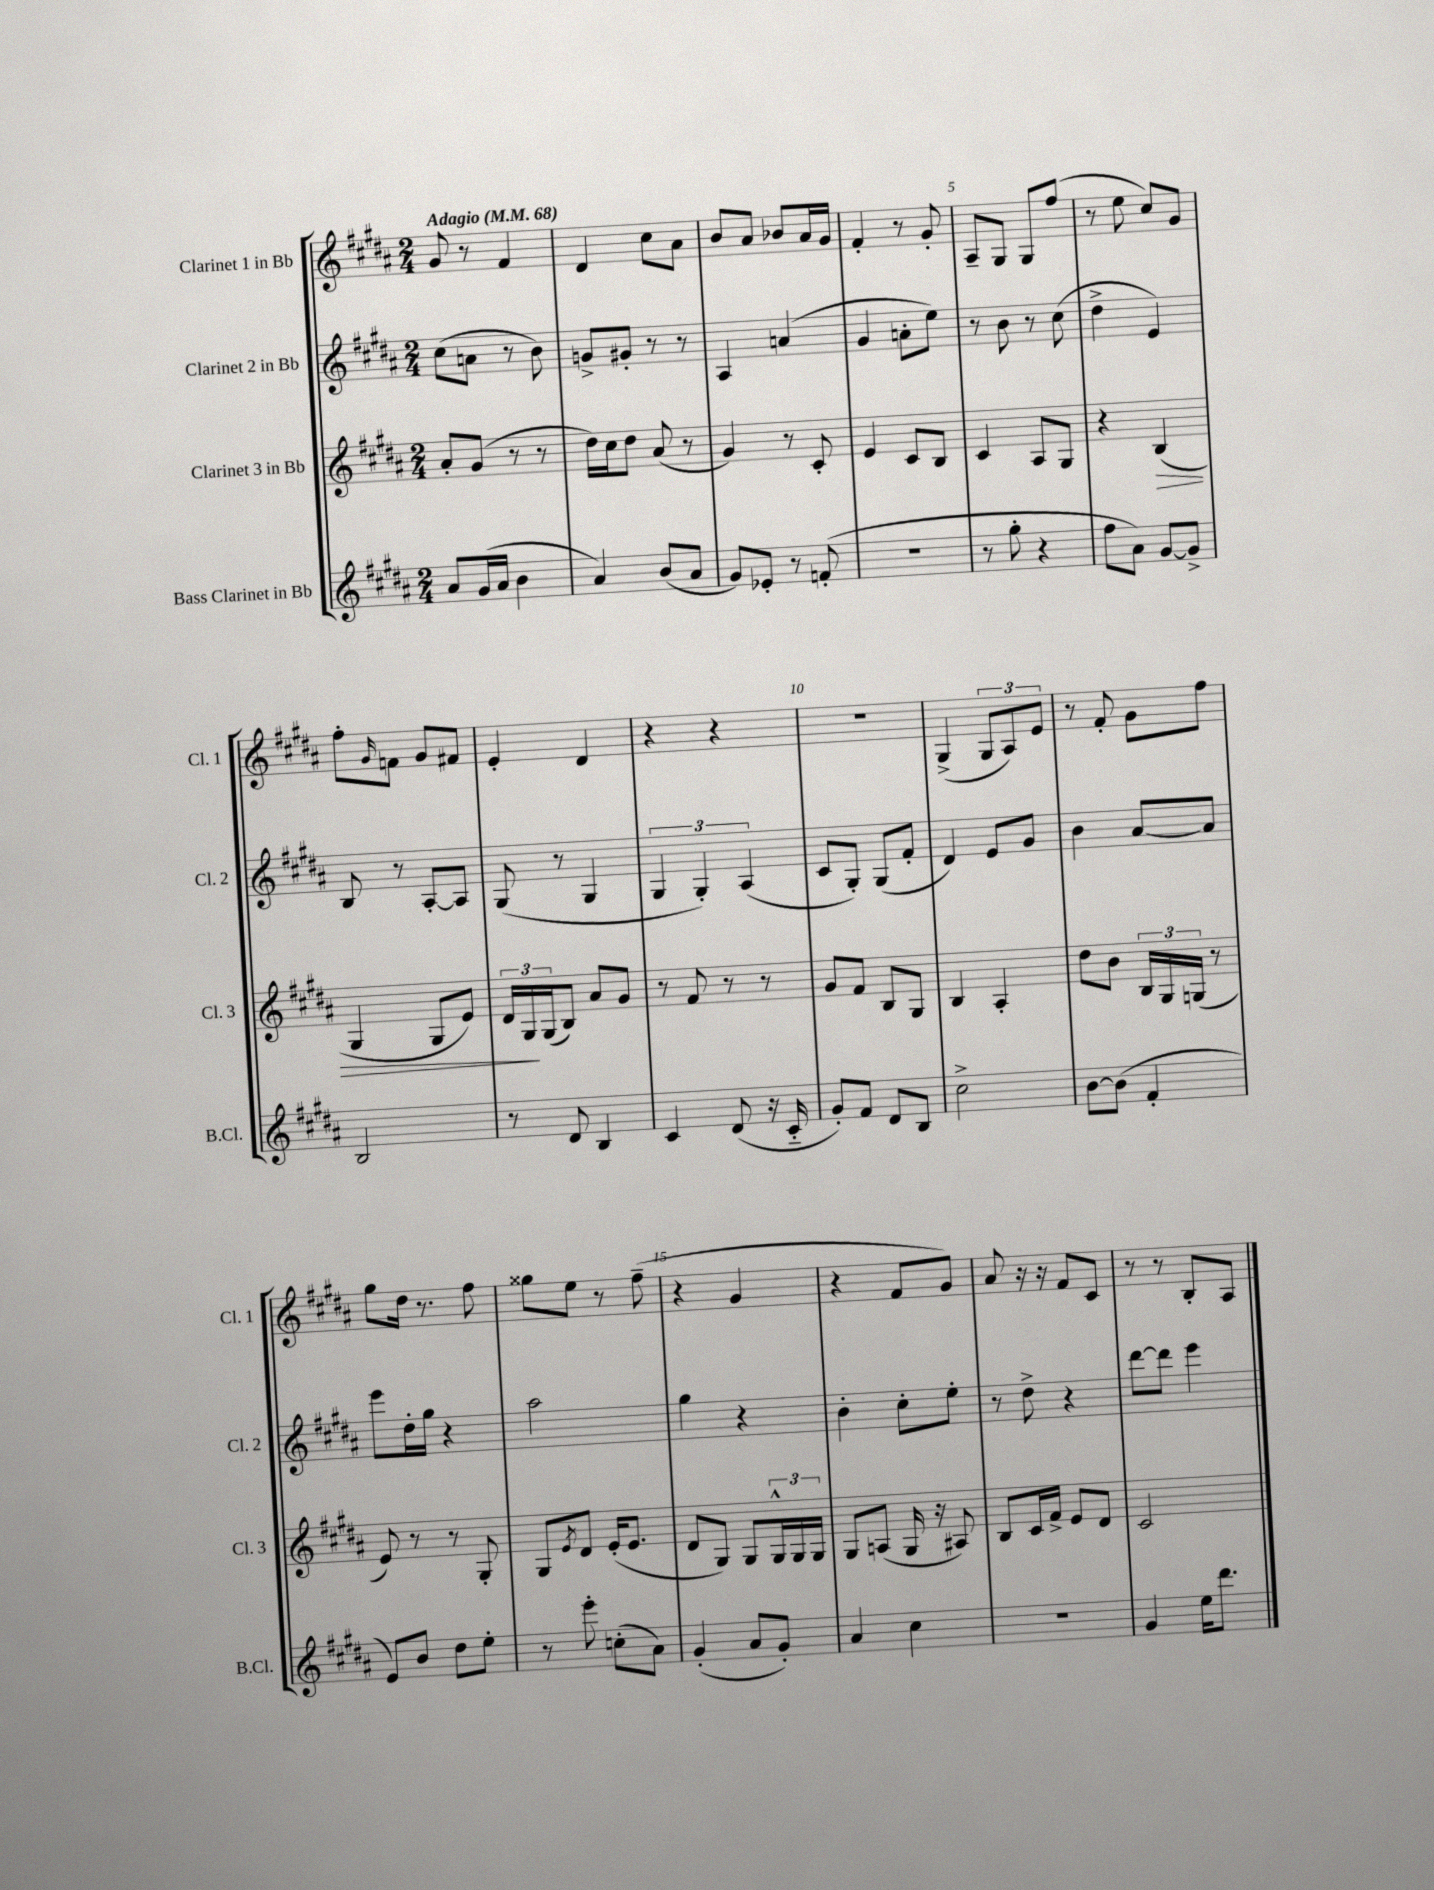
<<
\new StaffGroup <<
\new Staff = "s0" \with { instrumentName = "Clarinet 1 in Bb" shortInstrumentName = "Cl. 1" } {
    \clef treble \key b \major \numericTimeSignature \time 2/4 \tempo "Adagio" 4 = 68
    gis'8 r8 fis'4 |
    dis'4 cis''8 ais'8 |
    b'8 ais'8 bes'8 ais'16 gis'16 |
    fis'4-. r8 gis'8-. |
    ais8-- gis8 gis8 fis''8( |
    r8 e''8 cis''8) gis'8 |
    fis''8-. \grace { gis'16 } f'8 gis'8 fis'8 |
    e'4-. dis'4 |
    r4 r4 |
    R2 |
    gis4->( \tuplet 3/2 { gis8 ais8) e'8 } |
    r8 fis'8-. gis'8 fis''8 |
    gis''8 dis''16 r8. fis''8 |
    gisis''8 e''8 r8 fis''8--( |
    r4 gis'4 |
    r4 fis'8 gis'8) |
    ais'8 r16 r16 fis'8 cis'8 |
    r8 r8 b8-. ais8 \bar "|." |
}
\new Staff = "s1" \with { instrumentName = "Clarinet 2 in Bb" shortInstrumentName = "Cl. 2" } {
    \clef treble \key b \major \numericTimeSignature \time 2/4
    cis''8( a'8 r8 b'8) |
    g'8-> gis'8-. r8 r8 |
    ais4 a'4( |
    gis'4 a'8-. e''8) |
    r8 b'8 r8 cis''8( |
    dis''4-> e'4) |
    b8 r8 ais8~-. ais8 |
    gis8( r8 gis4 |
    \tuplet 3/2 { gis4 gis4-.) ais4( } |
    cis'8 gis8-.) gis8( fis'8-. |
    dis'4) e'8 gis'8 |
    b'4 ais'8~ ais'8 |
    e'''8 dis''16-. gis''16 r4 |
    ais''2 |
    gis''4 r4 |
    b'4-. cis''8-. e''8-. |
    r8 dis''8-> r4 |
    dis'''8~ dis'''8 e'''4 \bar "|." |
}
\new Staff = "s2" \with { instrumentName = "Clarinet 3 in Bb" shortInstrumentName = "Cl. 3" } {
    \clef treble \key b \major \numericTimeSignature \time 2/4
    ais'8-. gis'8( r8 r8 |
    dis''16) cis''16 dis''8 ais'8( r8 |
    gis'4) r8 cis'8-. |
    e'4 cis'8 b8 |
    cis'4 ais8 gis8 |
    r4 b4\>( |
    gis4 gis8 e'8) |
    \tuplet 3/2 { dis'16 gis16\! gis16( } b8) ais'8 gis'8 |
    r8 fis'8 r8 r8 |
    gis'8 fis'8 b8 gis8 |
    b4 ais4-. |
    dis''8 b'8 \tuplet 3/2 { b16 gis16 g16( } r8 |
    e'8) r8 r8 gis8-. |
    gis8 \acciaccatura { e'8 } dis'8 e'16-.( e'8. |
    dis'8 gis8) gis8 \tuplet 3/2 { gis16-^ gis16 gis16 } |
    gis8 a8( gis16 r16 ais8) |
    b8 cis'16 fis'16-> e'8 dis'8 |
    cis'2 \bar "|." |
}
\new Staff = "s3" \with { instrumentName = "Bass Clarinet in Bb" shortInstrumentName = "B.Cl." } {
    \clef treble \key b \major \numericTimeSignature \time 2/4
    ais'8 gis'16( ais'16 b'4 |
    ais'4) b'8( ais'8 |
    gis'8) ees'8-. r8 f'8-.( |
    R2 |
    r8 gis''8-. r4 |
    fis''8 ais'8) gis'8~ gis'8-> |
    b2 |
    r8 dis'8 b4 |
    cis'4 dis'8( r16 cis'16-_ |
    gis'8-.) fis'8 dis'8 b8 |
    cis''2-> |
    b'8~ b'8( fis'4-. |
    e'8) b'8 dis''8 e''8-. |
    r8 e'''8-. c''8-.( ais'8) |
    gis'4-.( ais'8 gis'8-.) |
    ais'4 cis''4 |
    R2 |
    gis'4 e''16 dis'''8. \bar "|." |
}
>>
>>
\layout { \context { \Score \override BarNumber.break-visibility = ##(#f #t #t) barNumberVisibility = #(every-nth-bar-number-visible 5) } }
